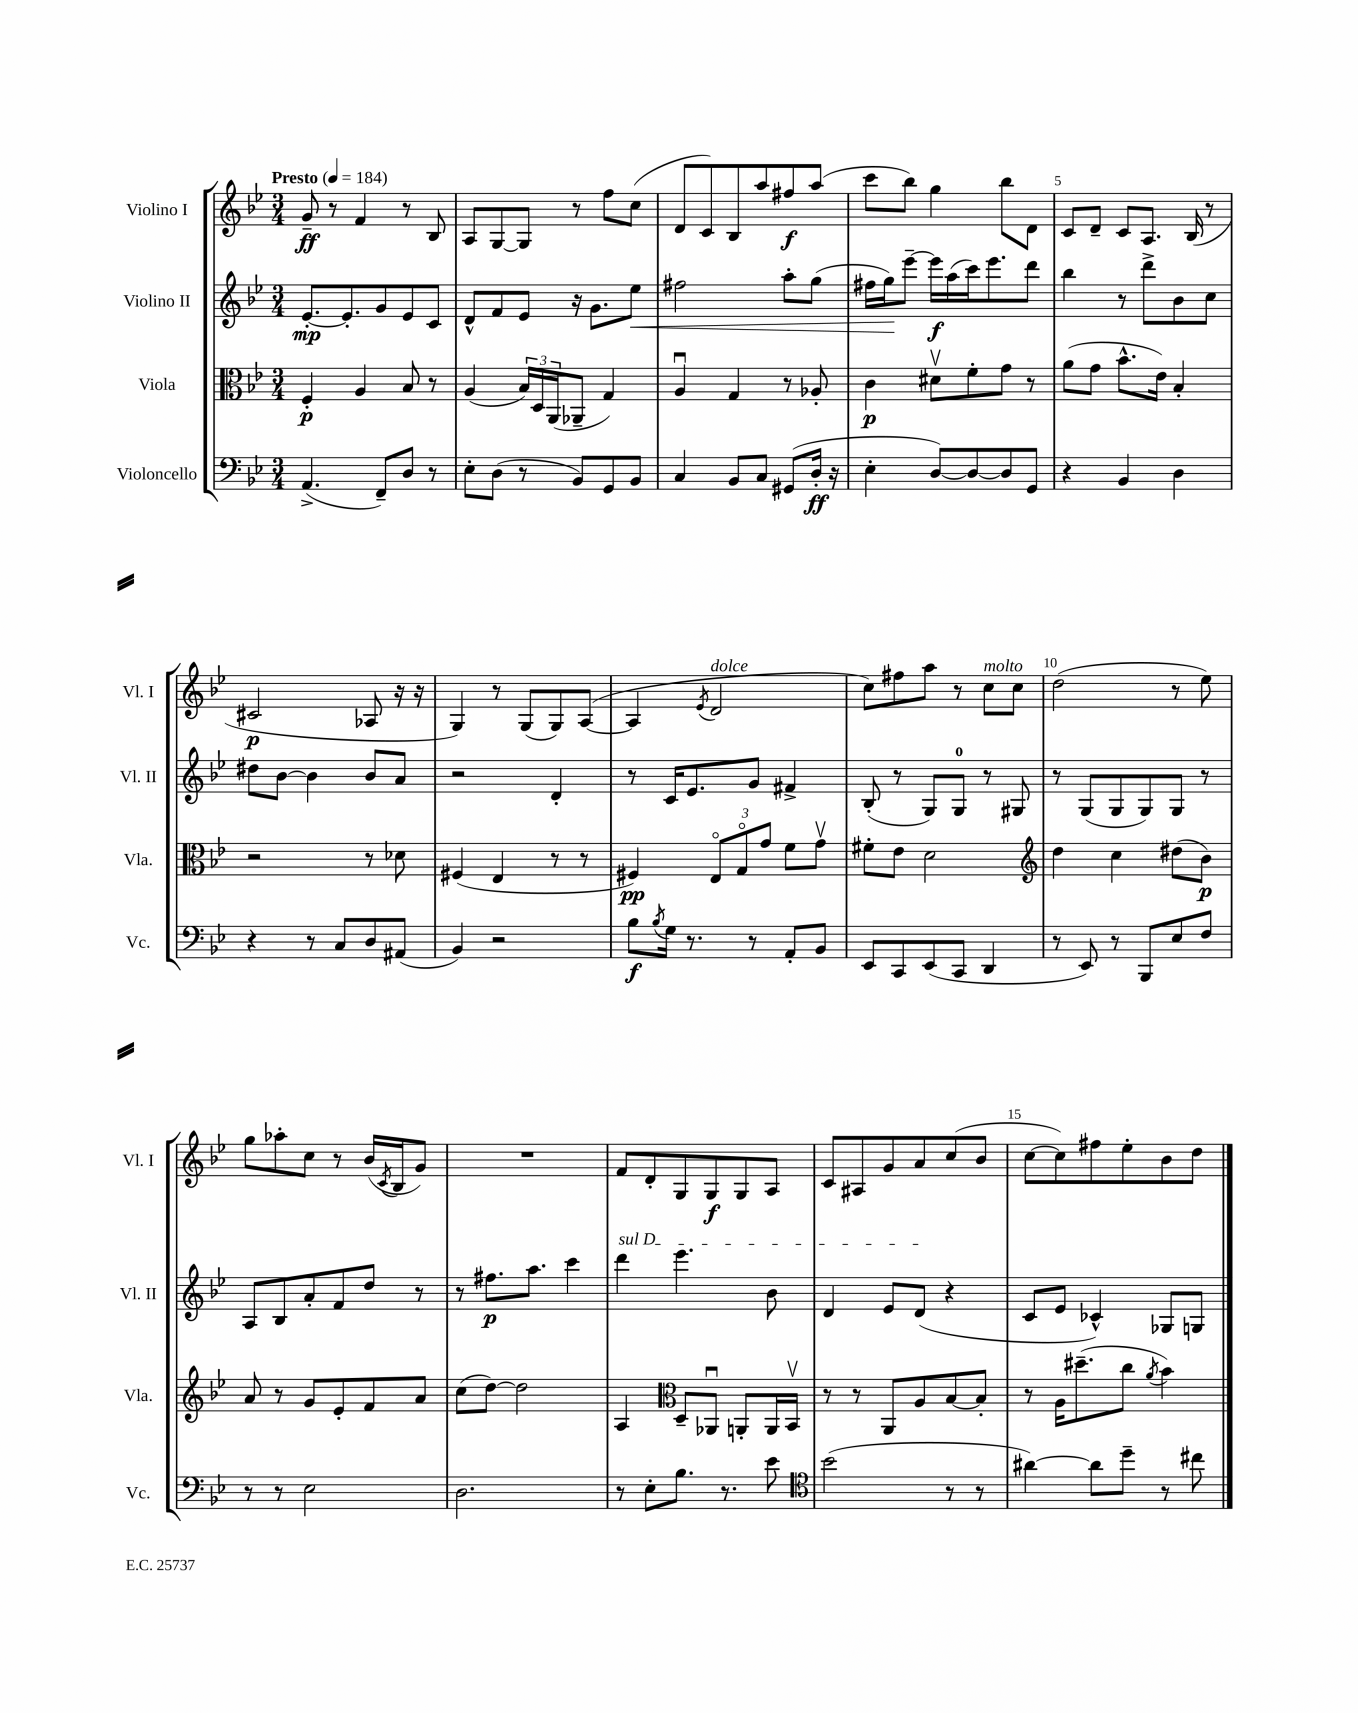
<<
\new StaffGroup <<
\new Staff = "s0" \with { instrumentName = "Violino I" shortInstrumentName = "Vl. I" } {
    \clef treble \key bes \major \numericTimeSignature \time 3/4 \tempo "Presto" 4 = 184
    g'8--\ff r8 f'4 r8 bes8 |
    a8 g8~ g8 r8 f''8 c''8( |
    d'8 c'8) bes8 a''8 fis''8\f a''8( |
    c'''8 bes''8) g''4 bes''8 d'8 |
    c'8 d'8-- c'8 a8. bes16( r8 |
    cis'2\p aes8 r16 r16 |
    g4) r8 g8( g8) a8~( |
    a4 \acciaccatura { ees'8 } d'2^\markup { \italic "dolce" } |
    c''8) fis''8 a''8 r8 c''8^\markup { \italic "molto" } c''8 |
    d''2( r8 ees''8) |
    g''8 aes''8-. c''8 r8 bes'16( \acciaccatura { c'8 } bes16 g'8) |
    R2. |
    f'8 d'8-. g8 g8\f g8 a8 |
    c'8 ais8 g'8 a'8 c''8( bes'8 |
    c''8~ c''8) fis''8 ees''8-. bes'8 d''8 \bar "|." |
}
\new Staff = "s1" \with { instrumentName = "Violino II" shortInstrumentName = "Vl. II" } {
    \clef treble \key bes \major \numericTimeSignature \time 3/4
    ees'8.~-.\mp ees'8.-. g'8 ees'8 c'8 |
    d'8-^ f'8 ees'8 r16 g'8. ees''8\< |
    fis''2 a''8-. g''8( |
    fis''16 g''16\!) ees'''8~-- ees'''16\f a''16( c'''16) ees'''8. d'''8 |
    bes''4 r8 d'''8-> bes'8 c''8 |
    dis''8 bes'8~ bes'4 bes'8 a'8 |
    r2 d'4-. |
    r8 c'16 ees'8. g'8 fis'4-> |
    bes8-.( r8 g8) g8-0 r8 gis8 |
    r8 g8( g8 g8) g8 r8 |
    a8 bes8 a'8-. f'8 d''8 r8 |
    r8 fis''8.\p a''8. c'''4 |
    \once \override TextSpanner.bound-details.left.text = \markup { \italic "sul D" } d'''4\startTextSpan ees'''4. bes'8 |
    d'4 ees'8 d'8\stopTextSpan( r4 |
    c'8 ees'8 ces'4-^) ges8 g8 \bar "|." |
}
\new Staff = "s2" \with { instrumentName = "Viola" shortInstrumentName = "Vla." } {
    \clef alto \key bes \major \numericTimeSignature \time 3/4
    f4-.\p a4 bes8 r8 |
    a4( \tuplet 3/2 { bes16) d16 a,16( } aes,8-- g4) |
    a4\downbow g4 r8 aes8-. |
    c'4\p dis'8\upbow f'8-. g'8 r8 |
    a'8( g'8 bes'8.-^ ees'16) bes4-. |
    r2 r8 des'8 |
    fis4( ees4 r8 r8 |
    fis4\pp) \tuplet 3/2 { ees8\flageolet g8\flageolet g'8 } f'8 g'8\upbow |
    fis'8-. ees'8 d'2 |
    \clef treble d''4 c''4 dis''8( bes'8\p) |
    a'8 r8 g'8 ees'8-. f'8 a'8 |
    c''8( d''8~) d''2 |
    a4 \clef alto d8-- aes,8\downbow a,8-. a,16 bes,16\upbow |
    r8 r8 a,8 a8 bes8~ bes8-. |
    r8 a16 dis''8.--( c''8 \acciaccatura { a'8 } bes'4) \bar "|." |
}
\new Staff = "s3" \with { instrumentName = "Violoncello" shortInstrumentName = "Vc." } {
    \clef bass \key bes \major \numericTimeSignature \time 3/4
    a,4.->( f,8--) d8 r8 |
    ees8-. d8( r8 bes,8) g,8 bes,8 |
    c4 bes,8 c8 gis,8( d16-.\ff r16 |
    ees4-. d8~) d8~ d8 g,8 |
    r4 bes,4 d4 |
    r4 r8 c8 d8 ais,8( |
    bes,4) r2 |
    bes8\f \acciaccatura { bes8 } g16 r8. r8 a,8-. bes,8 |
    ees,8 c,8 ees,8( c,8 d,4 |
    r8 ees,8) r8 bes,,8 ees8 f8 |
    r8 r8 ees2 |
    d2. |
    r8 ees8-. bes8. r8. ees'8 |
    \clef tenor bes'2( r8 r8 |
    ais'4~) ais'8 d''8-- r8 cis''8 \bar "|." |
}
>>
>>
\layout { \context { \Score \override BarNumber.break-visibility = ##(#f #t #t) barNumberVisibility = #(every-nth-bar-number-visible 5) } }
